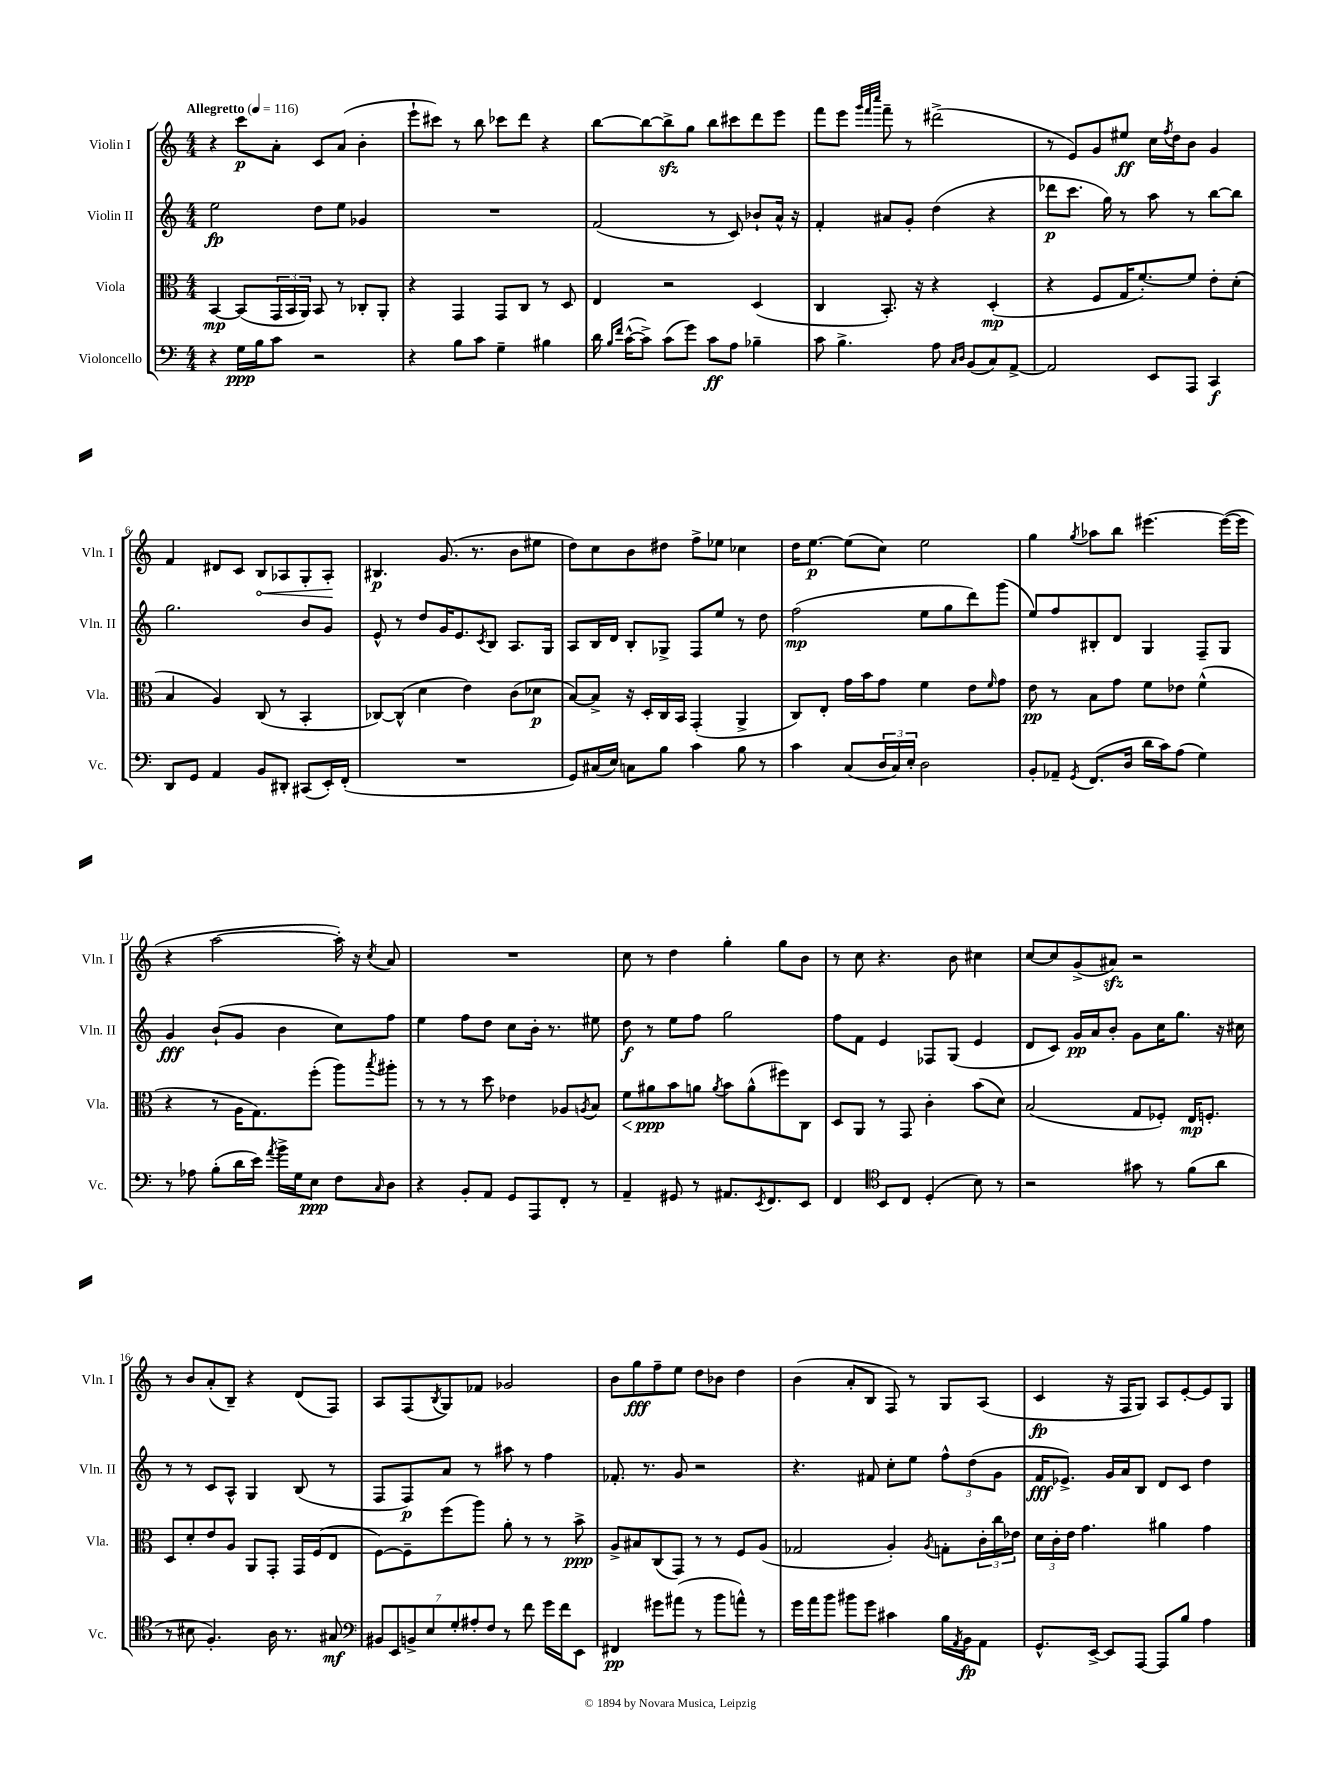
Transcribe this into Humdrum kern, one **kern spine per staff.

**kern	**kern	**kern	**kern
*staff4	*staff3	*staff2	*staff1
*clefF4	*clefC3	*clefG2	*clefG2
*k[]	*k[]	*k[]	*k[]
*M4/4	*M4/4	*M4/4	*M4/4
*MM116	*MM116	*MM116	*MM116
4r	[4BB/	2ee\	4r
16G\LL	(8BB/]L	.	8ccc\L
16B\J	.	.	.
8c\J	24GG/L	.	8a'\J
.	24BB/	.	.
.	24AA/JJ)	.	.
2r	8BB/	8dd\L	8c/L
.	8r	8ee\J	(8a/J
.	8C-'/L	4g-/	4b'\
.	8AA'/J	.	.
=	=	=	=
4r	4r	1r	8eee`\L
.	.	.	8ccc#\J)
8B\L	4GG/	.	8r
8c\J	.	.	8bb\
4G~\	8GG/L	.	8ccc-\L
.	8C/J	.	8ddd\J
4B#\	8r	.	4r
.	8D/	.	.
=	=	=	=
16d\	4E/	(2f/	[8bb\L
16qqB/LL	.	.	.
16qqf/JJ	.	.	.
([16c^^\LK	.	.	.
8c^\]J)	.	.	8bb\_
(8c\L	2r	.	8bb^\]
8g\J)	.	.	8gg\J
8c\L	.	8r	8bb\L
8A\J	.	8c/)	8ccc#\
4B-~\	(4D/	8b-`/L	8ddd\
.	.	16a^^/Jk	8eee\J
.	.	16r	.
=	=	=	=
8c\	4C/	4f'/	8fff\L
4.B^\	.	.	8eee\J
.	.	.	32qqggg/LLL
.	.	.	32qqfff/
.	.	.	32qqcccc/JJJ
.	8.BB'/)	8a#/L	8fff~\
.	.	8g'/J	8r
.	16r	.	.
8A\	4r	(4dd\	(2ddd#^\
16qqC/LL	.	.	.
16qqD/JJ	.	.	.
(8BB/L	.	.	.
8C/)	(4D'/	4r	.
[8AA^/J	.	.	.
=	=	=	=
2AA/]	4r	8ddd-\L	8r
.	.	8.ccc\J	8e/L)
.	8F/L	.	8g/
.	.	16gg\)	.
.	16G/K	8r	8ee#/J
.	[8.f'/)	.	.
8EE/L	.	8aa\	16cc\LL
.	.	.	8qff/
.	.	.	16dd\J
8AAA/J	8f/]J	8r	8b\J
4CC/	8e'\L	[8bb\L	4g/
.	(8d'\J	8bb\]J	.
=	=	=	=
8DD/L	4B/	2.gg\	4f/
8GG/J	.	.	.
4AA/	4A/)	.	8d#/L
.	.	.	8c/J
8BB/L	(8C/	.	8B/L
8DD#'/J	8r	.	8A-/
(8CC#/L	4BB'/	8b/L	8G'/
16EE'/L)	.	8g/J	8A-'/J
(16FF'/JJ	.	.	.
=	=	=	=
1r	[8C-/L)	8e^^/	4.B#/
.	(8C-^^/]J	8r	.
.	4d\	8dd/L	.
.	.	16g/K	(8.g/
.	.	8.e/	.
.	4e\)	.	.
.	.	.	8.r
.	.	8qc/	.
.	.	8B/J	.
.	(8c\L	8.A/L	8b\L
.	8d-\J	.	8ee#\J
.	.	16G/Jk	.
=	=	=	=
8GG/L)	[8B/L)	8A/L	8dd\L)
(16C#/L	8B^/]J	16B/L	8cc\
16E/JJ)	.	16d/JJ	.
8C\L	16r	8B'/L	8b\
.	16D'/LL	.	.
8B\J	16C/	8G-^/J	8dd#\J
.	16BB/JJ	.	.
4c\	(4GG'/	8F/L	8ff^\L
.	.	8ee/J	8ee-\J
8B\	4AA^/	8r	4cc-\
8r	.	8dd\	.
=	=	=	=
4c\	8C/L)	(2ff\	16dd\LK
.	.	.	[8.ee\J
.	8E'/J	.	.
(8C/L	16g\LL	.	(8ee\]L
.	16b\J	.	.
24D/L	8g\J	.	8cc\J)
24C/)	.	.	.
24E'/JJ	.	.	.
2D\	4f\	8ee\L	2ee\
.	.	8gg\	.
.	8e\L	8ddd\)	.
.	16qqf/	.	.
.	8g\J	(8ggg\J	.
=	=	=	=
8BB'/L	8e\	8ee/L)	4gg\
8AA-~/J	8r	8ff/	.
8qGG/	.	.	8qgg/
(8.FF/L	8B\L	8B#'/	8aa-\L
.	8g\J	8d/J	8bb\J
16D/Jk	.	.	.
16d\LL	8f\L	4G/	[4.eee#\
16c\J)	.	.	.
(8A\J	8e-\J	.	.
4G\)	(4f^^\	8F~/L	.
.	.	8G/J	(16eee#\_LL
.	.	.	16eee#\]JJ
=	=	=	=
8r	4r	4g/	4r
8A-\	.	.	.
(8B'\L	8r	(8b`/L	[2aa\
16d\L	16A\LK	8g/J	.
16e\JJ)	8.G\)	.	.
8qa/	.	.	.
16b^\LL	.	4b\	.
16G\J	.	.	.
8E\J	(8ff'\J	.	.
8F\L	8aa\L)	8cc\L)	16aa'\])
.	.	.	16r
16qqC/	8qbb/	.	8qcc/
8D\J	8aa#'\J	8ff\J	8a/
=	=	=	=
4r	8r	4ee\	1r
.	8r	.	.
8BB'/L	8r	8ff\L	.
8AA/J	8dd\	8dd\J	.
8GG/L	4e-\	8cc\L	.
8AAA/	.	16b'\Jk	.
.	.	8.r	.
8FF'/J	8A-/L	.	.
.	8qA/	.	.
8r	8B/J	8ee#\	.
=	=	=	=
4AA~/	8f\L	8dd\	8cc\
.	8a#\	8r	8r
8GG#/	8b\	8ee\L	4dd\
8r	8a\J	8ff\J	.
.	8qa/	.	.
8.AA#/L	8b\L	2gg\	4gg'\
.	(8a^^\	.	.
8qEE/	.	.	.
8.FF/	.	.	.
.	8ff#\)	.	8gg\L
8EE/J	8C\J	.	8b\J
=	=	=	=
4FF/	8D/L	8ff\L	8r
.	8AA/J	8f\J	8cc\
*clefC4	*	*	*
8BB/L	8r	4e/	4.r
8C/J	8GG/	.	.
(4D'/	4c'\	8F-/L	.
.	.	(8G/J	8b\
8B\)	(8b\L	4e/	4cc#\
8r	8d\J)	.	.
=	=	=	=
2r	(2B/	8d/L	[8cc/L
.	.	8c/J)	8cc/]
.	.	16g/LL	(8g^/
.	.	16a/J	.
.	.	8b'/J	8a#/J)
8g#\	8G/L	8g\L	2r
8r	8F-'/J)	16cc\K	.
.	.	8.gg\J	.
(8f\L	16E/LK	.	.
.	8.F'/J	.	.
8a\J	.	16r	.
.	.	16cc#\	.
=	=	=	=
8r	8D/L	8r	8r
8B#\	8d'/	8r	8b/L
4.F'/)	8e/	8c/L	(8a'/
.	8A/J	8A^^/J	8B~/J)
.	8AA/L	4G/	4r
16A\	8GG'/J	.	.
8.r	.	.	.
.	16GG/LL	(8B/	(8d/L
.	(16F/J	.	.
8G#/	8E/J	8r	8F/J)
=	=	=	=
*clefF4	*	*	*
14BB#/L	[8F\L)	8F/L	8A/L
14EE/	.	.	.
.	8F~\]	8F/)	(8F/
14BB^/	.	.	.
14E/	.	.	.
.	.	.	8qB/
.	(8ff\	8a/J	8G/)
14G'/	.	.	.
14A#'/	.	.	.
.	8aa\J)	8r	8f-/J
14F/J	.	.	.
8r	8a'\	8aa#\	2g-/
8f\	8r	8r	.
16g\LL	8r	4ff\	.
16f\J	.	.	.
8EE\J	8b^\	.	.
=	=	=	=
4FF#/	8A^/L	8.f-'/	8b\L
.	8B#/	.	8gg\
.	.	8.r	.
8g#\L	(8C/	.	8ff~\
(8a#\J	8GG/J)	8g/	8ee\J
8r	8r	2r	8dd\L
8b\L	8r	.	8b-\J
8a^^\J)	8F/L	.	4dd\
8r	(8A/J	.	.
=	=	=	=
16g\LL	2G-/	4.r	(4b\
16a\J	.	.	.
8b\J	.	.	.
8b#\L	.	.	8a'/L
8g\J	.	8f#/	8B/J
4c#\	4A'/)	8cc'\L	8F/)
.	.	8ee\J	8r
.	8qA/	.	.
16B\LL	8G'\L	12ff^^\L	8G/L
8qAA/	.	.	.
16BB\J	.	.	.
.	.	(12dd\	.
8AA\J	24c'\L	.	(8A/J
.	24cc\	12g\J	.
.	24e-\JJ	.	.
=	=	=	=
8.GG^^/L	24d\LL	16f/LK	4c/
.	24c'\	.	.
.	.	8.e-^/J)	.
.	24e\JJ	.	.
.	4.g\	.	.
[16EE^/Jk	.	.	.
8EE/]L	.	16g/LL	16r
.	.	16a/J	16F/LK
[8AAA/J	.	8B/J	8G/J)
8AAA/]L	4a#\	8d/L	8A/L
8B/J	.	8c/J	[8e'/
4A\	4g\	4dd\	8e/]
.	.	.	8G/J
==	==	==	==
*-	*-	*-	*-
